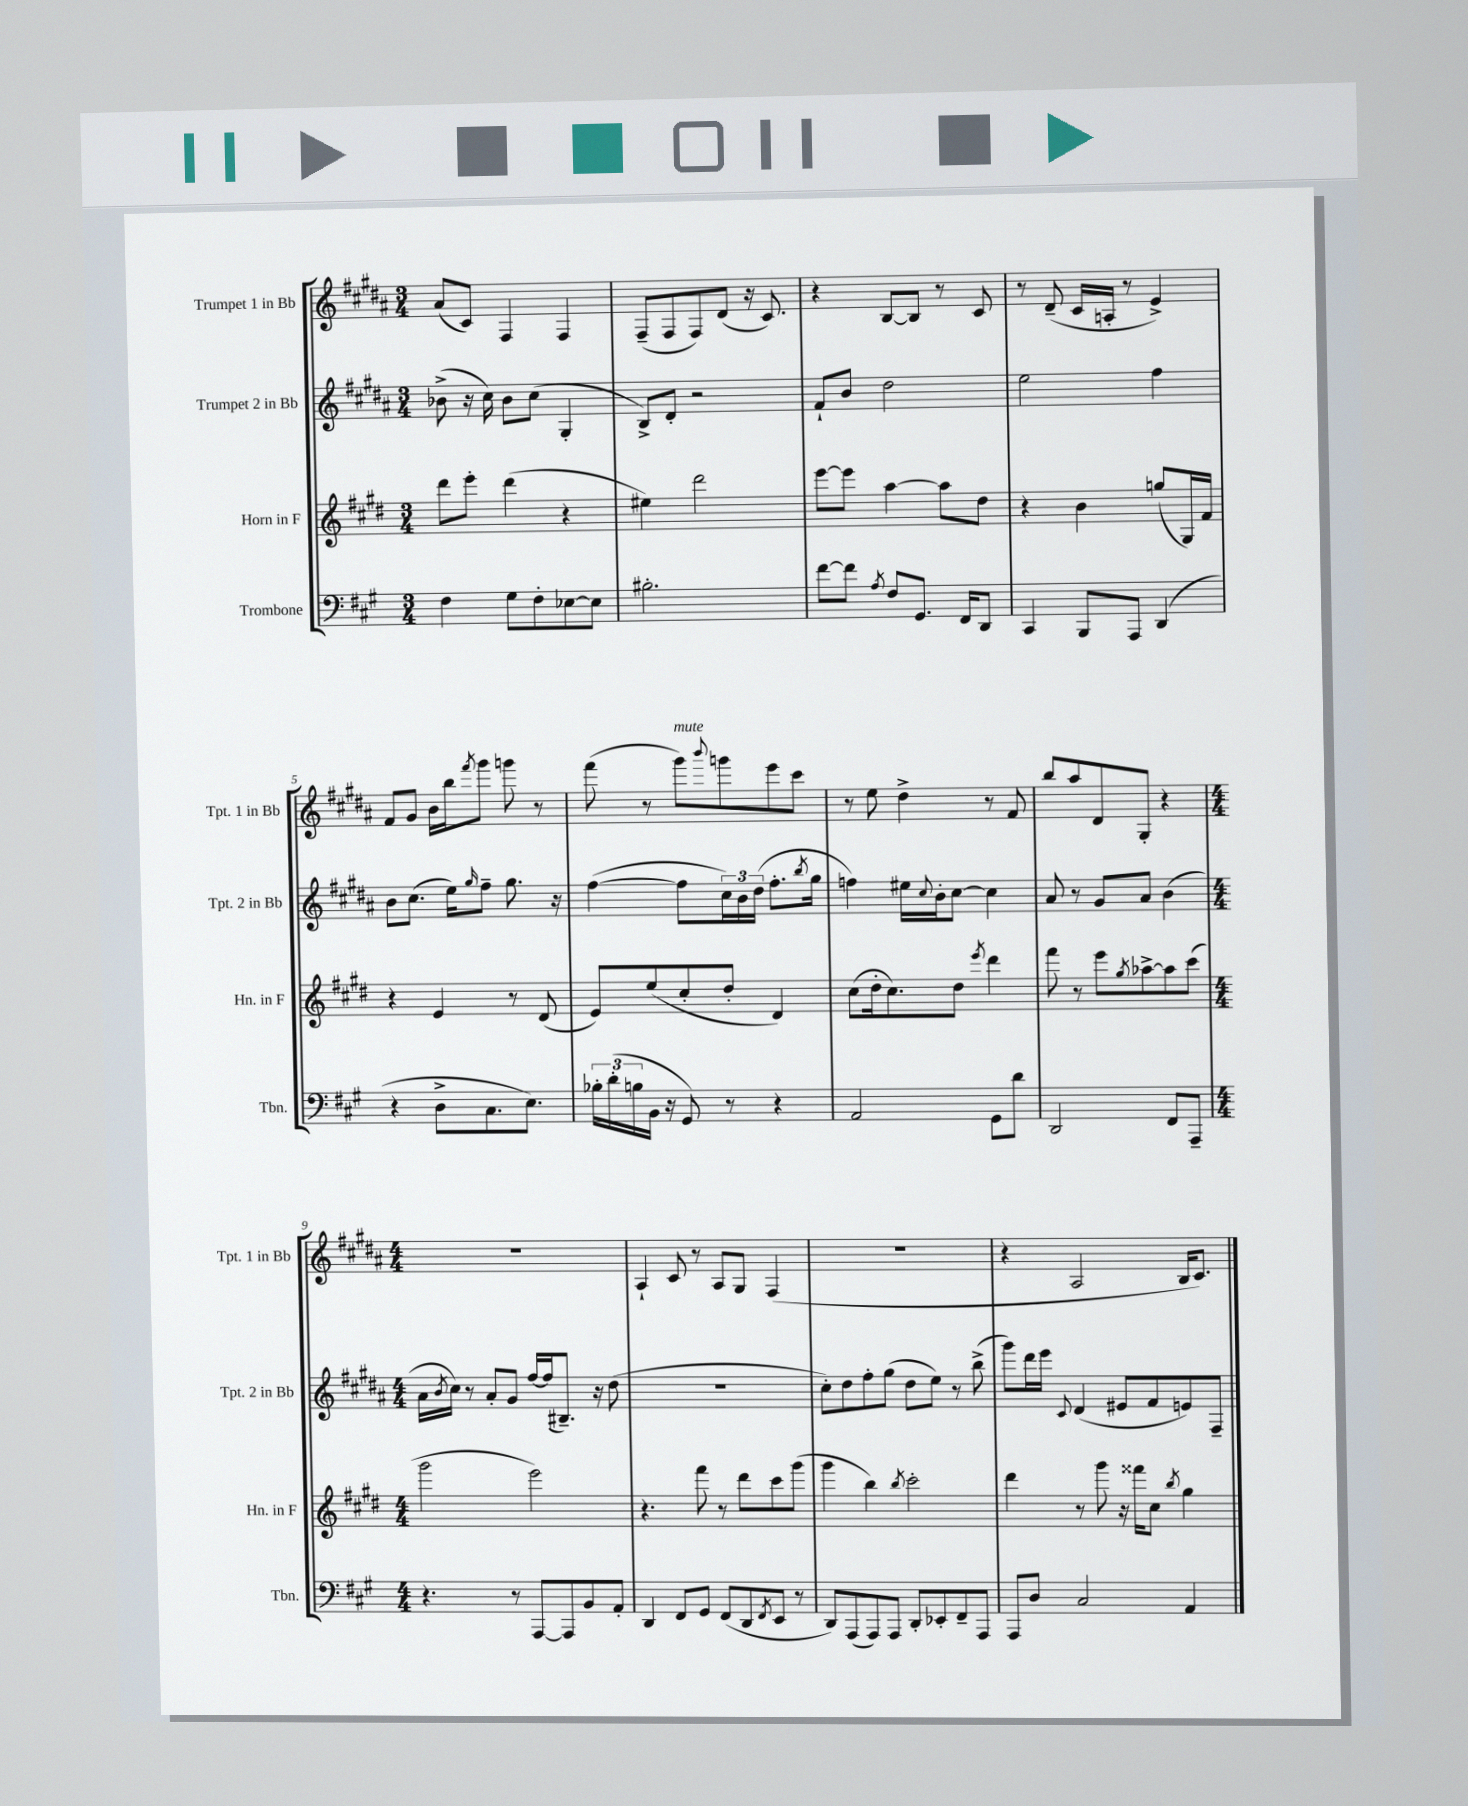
<<
\new StaffGroup <<
\new Staff = "s0" \with { instrumentName = "Trumpet 1 in Bb" shortInstrumentName = "Tpt. 1 in Bb" } {
    \clef treble \key b \major \numericTimeSignature \time 3/4
    ais'8( cis'8) fis4 fis4 |
    fis8--( fis8 fis8) dis'8( r16 cis'8.) |
    r4 b8~ b8 r8 cis'8 |
    r8 dis'8--( cis'16 a16-. r8 e'4->) |
    fis'8 gis'8 b'16 b''16 \acciaccatura { fis'''8 } gis'''8 g'''8 r8 |
    fis'''8( r8 gis'''8^\markup { \italic "mute" }) \appoggiatura { b'''8 } g'''8 e'''8 cis'''8 |
    r8 e''8 dis''4-> r8 fis'8 |
    b''8 ais''8 dis'8 gis8-. r4 |
    \numericTimeSignature \time 4/4 R1 |
    ais4-! cis'8 r8 ais8 gis8 fis4( |
    R1 |
    r4 ais2 b16 cis'8.) \bar "|." |
}
\new Staff = "s1" \with { instrumentName = "Trumpet 2 in Bb" shortInstrumentName = "Tpt. 2 in Bb" } {
    \clef treble \key b \major \numericTimeSignature \time 3/4
    bes'8->( r16 cis''16) bes'8 cis''8( gis4-. |
    b8->) dis'8-. r2 |
    fis'8-! b'8 dis''2 |
    e''2 fis''4 |
    b'8 cis''8.( e''16) \grace { gis''16 } fis''8-- gis''8. r16 |
    fis''4~( fis''8 \tuplet 3/2 { cis''16) b'16 dis''16( } fis''8.-. \acciaccatura { b''8 } gis''16 |
    f''4) eis''16 \appoggiatura { cis''8 } b'16-. cis''8~ cis''4 |
    ais'8 r8 gis'8 ais'8 b'4( |
    \numericTimeSignature \time 4/4 ais'16 \acciaccatura { b'8 } cis''16) r8 ais'8-. gis'8 fis''16~ fis''16( bis8.--) r16 dis''8( |
    R1 |
    cis''8-.) dis''8 fis''8-. gis''8( dis''8 e''8) r8 b''8->( |
    gis'''8) dis'''16 e'''16 \appoggiatura { cis'8 } dis'4( eis'8 fis'8 e'8) fis8-- \bar "|." |
}
\new Staff = "s2" \with { instrumentName = "Horn in F" shortInstrumentName = "Hn. in F" } {
    \clef treble \key e \major \numericTimeSignature \time 3/4
    dis'''8 e'''8-. dis'''4( r4 |
    eis''4) dis'''2 |
    e'''8~ e'''8 a''4~ a''8 dis''8 |
    r4 b'4 g''8( gis16) fis'16 |
    r4 e'4 r8 dis'8( |
    e'8) e''8( cis''8-. dis''8-. dis'4) |
    cis''8( dis''16-. cis''8.) dis''8 \acciaccatura { e'''8 } dis'''4 |
    fis'''8 r8 e'''8 \acciaccatura { gis''8 } aes''8~-> aes''8 cis'''8( |
    \numericTimeSignature \time 4/4 gis'''2 e'''2) |
    r4. fis'''8 r8 dis'''8 cis'''8 gis'''8( |
    gis'''4 b''4) \acciaccatura { b''8 } cis'''2-. |
    dis'''4 r8 gis'''8 r16 fisis'''16 cis''8 \acciaccatura { b''8 } gis''4 \bar "|." |
}
\new Staff = "s3" \with { instrumentName = "Trombone" shortInstrumentName = "Tbn." } {
    \clef bass \key a \major \numericTimeSignature \time 3/4
    fis4 gis8 fis8-. ees8~ ees8 |
    bis2.-. |
    fis'8~ fis'8 \acciaccatura { a8 } fis8 gis,8. fis,16 d,8 |
    cis,4 b,,8 a,,8 d,4( |
    r4 d8-> cis8. e8.) |
    \tuplet 3/2 { bes16-. d'16-.( b16 } b,16 r16 gis,8) r8 r4 |
    a,2 gis,8 d'8 |
    d,2 fis,8 a,,8-- |
    \numericTimeSignature \time 4/4 r4. r8 a,,8~ a,,8 b,8 a,8-. |
    d,4 fis,8 gis,8 fis,8( d,8 \acciaccatura { fis,8 } e,8 r8 |
    d,8) a,,8( a,,8) a,,8 d,8-. ees,8-. fis,8-- a,,8 |
    a,,8 d8 cis2 a,4 \bar "|." |
}
>>
>>
